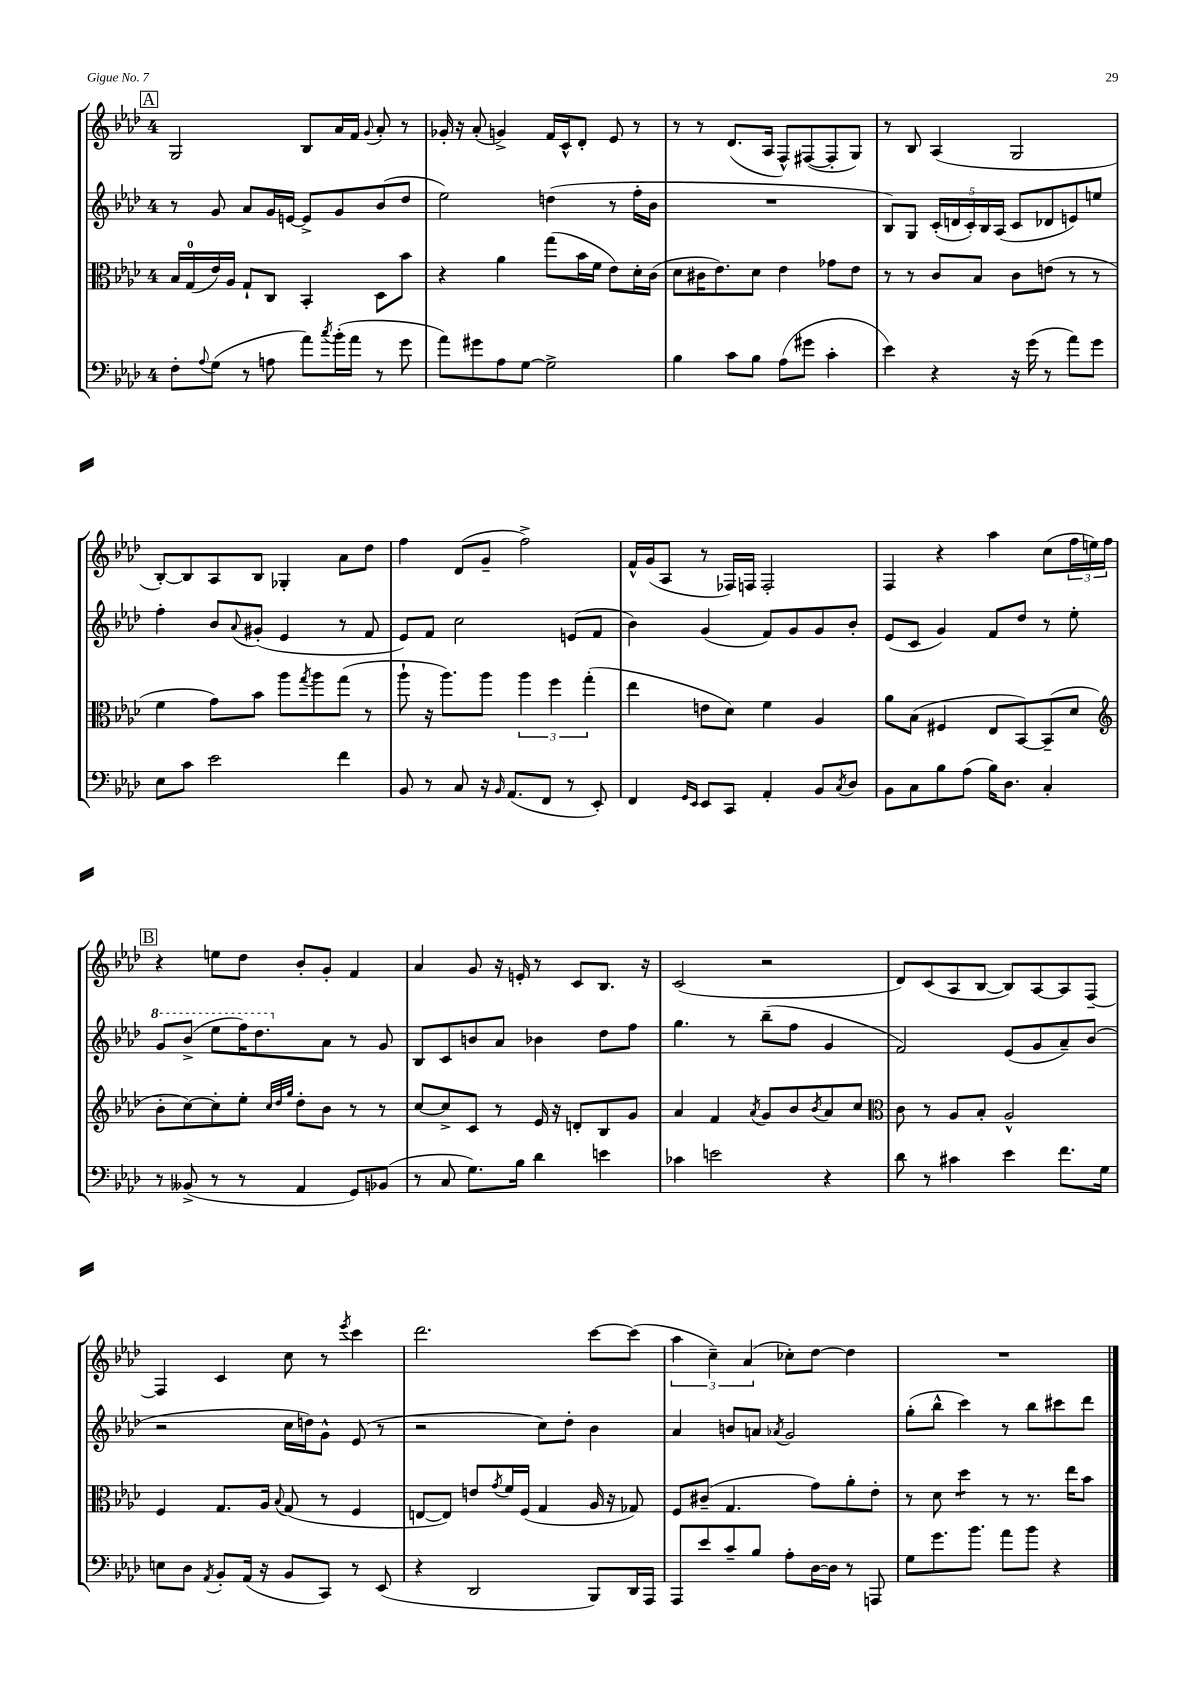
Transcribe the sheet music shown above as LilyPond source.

<<
\new StaffGroup <<
\new Staff = "s0" {
    \clef treble \key aes \major \once \override Staff.TimeSignature.style = #'single-digit \time 4/4
    \mark \markup { \box "A" } g2 bes8 aes'16 f'16 \appoggiatura { g'8 } aes'8-. r8 |
    ges'16-. r16 aes'8-.( g'4->) f'16 c'16-^ des'8-. ees'8 r8 |
    r8 r8 des'8.( aes16 f8-^) fis8~( fis8-. g8) |
    r8 bes8 aes4( g2 |
    bes8~-.) bes8 aes8 bes8 ges4-. aes'8 des''8 |
    f''4 des'8( g'8-- f''2->) |
    f'16-^ g'16( aes8 r8 fes16) f16 f2-. |
    f4 r4 aes''4 c''8( \tuplet 3/2 { f''16 e''16) f''16 } |
    \mark \markup { \box "B" } r4 e''8 des''8 bes'8-. g'8-. f'4 |
    aes'4 g'8 r16 e'16-. r8 c'8 bes8. r16 |
    c'2( r2 |
    des'8) c'8( aes8 bes8~ bes8) aes8~ aes8 f8~-- |
    f4 c'4 c''8 r8 \acciaccatura { ees'''8 } c'''4 |
    des'''2. c'''8~ c'''8( |
    \tuplet 3/2 { aes''4 c''4--) aes'4( } ces''8-.) des''8~ des''4 |
    R1 \bar "|." |
}
\new Staff = "s1" {
    \clef treble \key aes \major \once \override Staff.TimeSignature.style = #'single-digit \time 4/4
    \mark \markup { \box "A" } r8 g'8 aes'8 g'16 e'16~ e'8-> g'8 bes'8( des''8 |
    ees''2) d''4( r8 f''16-. bes'16 |
    R1 |
    bes8) g8 \tuplet 5/4 { c'16-.( d'16 c'16-.) bes16 aes16( } c'8 des'8 e'8) e''8 |
    f''4-. bes'8 \appoggiatura { aes'8 } gis'8-.( ees'4 r8 f'8 |
    ees'8) f'8 c''2 e'8( f'8 |
    bes'4) g'4( f'8) g'8 g'8 bes'8-. |
    ees'8( c'8 g'4) f'8 des''8 r8 ees''8-. |
    \mark \markup { \box "B" } \ottava #1 g''8 bes''8->( ees'''8 f'''16) des'''8. \ottava #0 aes'8 r8 g'8 |
    bes8 c'8 b'8 aes'8 bes'4 des''8 f''8 |
    g''4. r8 bes''8--( f''8 g'4 |
    f'2) ees'8( g'8 aes'8--) bes'8( |
    r2 c''16 d''16) g'8-^ ees'8( r8 |
    r2 c''8) des''8-. bes'4 |
    aes'4 b'8 a'8 \acciaccatura { aes'8 } g'2 |
    g''8-.( bes''8-^ c'''4) r8 bes''8 cis'''8 des'''8 \bar "|." |
}
\new Staff = "s2" {
    \clef alto \key aes \major \once \override Staff.TimeSignature.style = #'single-digit \time 4/4
    \mark \markup { \box "A" } bes16 g16-0( ees'16) aes16 g8-! c8 bes,4-. des8 bes'8 |
    r4 aes'4 g''8( bes'16 f'16 ees'8) des'16-. c'16( |
    des'8 cis'16 ees'8.) des'8 ees'4 ges'8 ees'8 |
    r8 r8 c'8 bes8 c'8 e'8( r8 r8 |
    f'4 g'8) bes'8 aes''8 \acciaccatura { g''8 } aes''8 g''8( r8 |
    aes''8-! r16 aes''8.) aes''8 \tuplet 3/2 { aes''4 f''4 g''4-.( } |
    ees''4 e'8 des'8) f'4 aes4 |
    aes'8 bes8( fis4 ees8 bes,8~) bes,8--( des'8 |
    \mark \markup { \box "B" } \clef treble bes'8-. c''8~) c''8-. ees''8-. \grace { c''32 des''32 g''32 } des''8-. bes'8 r8 r8 |
    c''8~ c''8-> c'8 r8 ees'16 r16 d'8-. bes8 g'8 |
    aes'4 f'4 \acciaccatura { aes'8 } g'8 bes'8 \acciaccatura { bes'8 } aes'8 c''8 |
    \clef alto c'8 r8 aes8 bes8-. aes2-^ |
    f4 g8. aes16 \appoggiatura { bes8 } g8( r8 f4 |
    e8~ e8) e'8 \acciaccatura { g'8 } f'16 f16( g4 aes16 r16 ges8) |
    f8 cis'8--( g4. g'8) aes'8-. ees'8-. |
    r8 des'8 des''4:8 r8 r8. ees''16 bes'8 \bar "|." |
}
\new Staff = "s3" {
    \clef bass \key aes \major \once \override Staff.TimeSignature.style = #'single-digit \time 4/4
    \mark \markup { \box "A" } f8-. \appoggiatura { aes8 } g8( r8 a8 aes'8) \acciaccatura { c''8 } bes'16-.( aes'16 r8 g'8 |
    aes'8) gis'8 aes8 g8~ g2-> |
    bes4 c'8 bes8 aes8( gis'8 c'4-. |
    ees'4) r4 r16 g'16( r8 aes'8) g'8 |
    ees8 c'8 ees'2 f'4 |
    bes,8 r8 c8 r16 \grace { bes,16 } aes,8.( f,8 r8 ees,8-.) |
    f,4 \grace { g,16 ees,16 } ees,8 c,8 aes,4-. bes,8 \acciaccatura { c8 } des8 |
    bes,8 c8 bes8 aes8( bes16) des8. c4-. |
    \mark \markup { \box "B" } r8 beses,8->( r8 r8 aes,4 g,8) bes,8( |
    r8 c8 g8.) bes16 des'4 e'4 |
    ces'4 e'2 r4 |
    des'8 r8 cis'4 ees'4 f'8. g16 |
    e8 des8 \acciaccatura { aes,8 } bes,8-. aes,16( r16 bes,8 c,8) r8 ees,8( |
    r4 des,2 bes,,8) des,16 aes,,16 |
    aes,,8 ees'8 c'8-- bes8 aes8-. des16~ des16 r8 a,,8 |
    g8 g'8. bes'8. aes'8 bes'8 r4 \bar "|." |
}
>>
>>
\layout { \context { \Score \remove "Bar_number_engraver" } }
